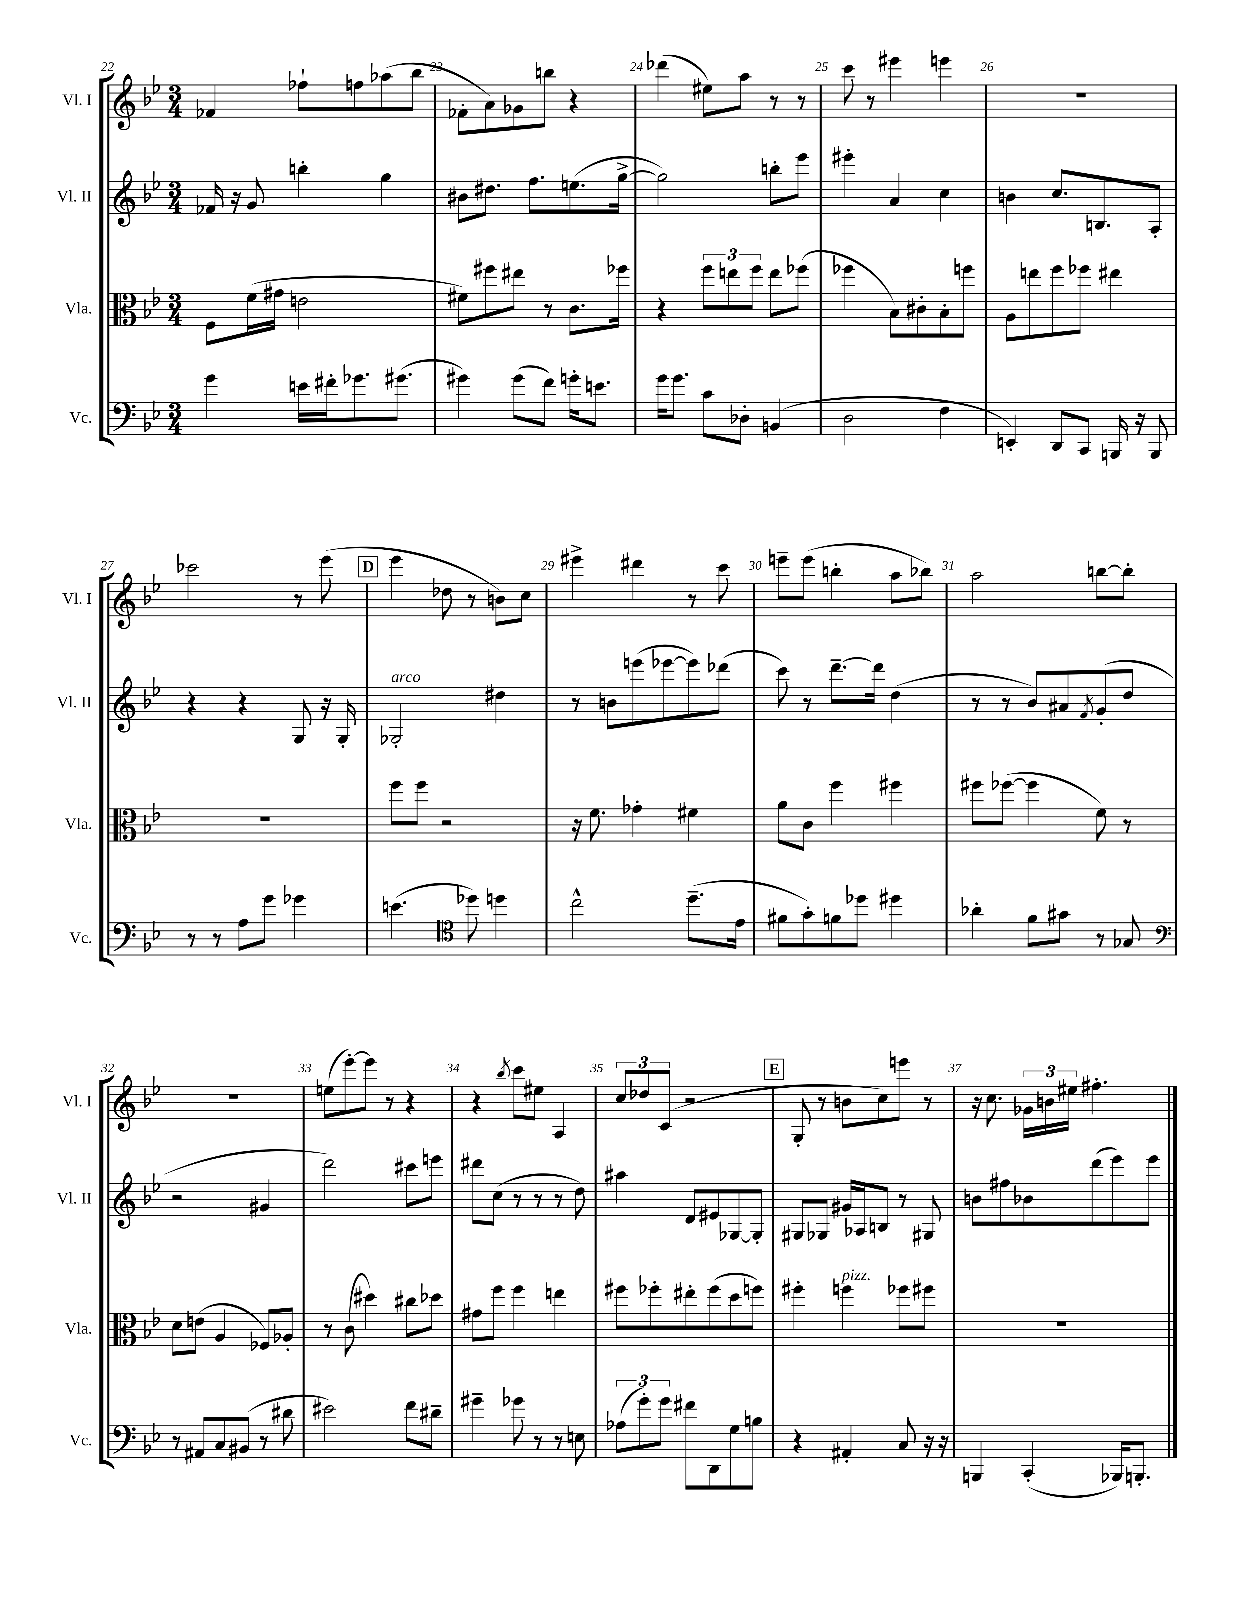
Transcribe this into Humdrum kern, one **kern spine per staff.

**kern	**kern	**kern	**kern
*part4	*part3	*part2	*part1
*staff4	*staff3	*staff2	*staff1
*I"Vc.	*I"Vla.	*I"Vl. II	*I"Vl. I
*I'Vc.	*I'Vla.	*I'Vl. II	*I'Vl. I
*clefF4	*clefC3	*clefG2	*clefG2
*k[b-e-]	*k[b-e-]	*k[b-e-]	*k[b-e-]
*M3/4	*M3/4	*M3/4	*M3/4
=22	=22	=22	=22
4g\	8F\L	16f-X/	4f-X/
.	.	16r	.
.	(16f\L	8g/	.
.	16g#X\JJ	.	.
16en\LL	2en\	4bbn'\	8ff-X`\L
16f#X'\J	.	.	.
8.g-X\	.	.	8ffn\
.	.	4gg\	(8aa-X\
(8.g#X\J	.	.	.
.	.	.	8bb-\J
=23	=23	=23	=23
4g#X\)	8f#X\L)	8b#X\L	8f-X'\L
.	8ff#X\	8.dd#X\J	8a\)
(8g#\L	8ee#X\J	.	8g-X\
.	.	8.ff\L	.
8f\J)	8r	.	8bbn\J
16gn'\KL	8.c\L	(8.een\	4r
8.en\J	.	.	.
.	16ff-X\Jk	[16gg^\Jk	.
=24	=24	=24	=24
16g\KL	4r	2gg\])	(4ddd-X\
8.g\J	.	.	.
8c\L	12ff\L	.	8ee#X\L)
.	12een\	.	.
8D-X'\J	.	.	8aa\J
.	12ff\J	.	.
(4BBn/	8ee\L	8bbn'\L	8r
.	(8ff-X\J	8eee-\J	8r
=25	=25	=25	=25
2D\	4ff-X\	4eee#X'\	8ccc\
.	.	.	8r
.	8B-\L)	4a/	4eee#X\
.	8c#X'\	.	.
4F\	8B-'\	4cc\	4eeen\
.	8ffn\J	.	.
=26	=26	=26	=26
4EEn'/)	8A\L	4bn\	2.r
.	8een\	.	.
8DD/L	8ff\	8.cc/L	.
8CC/J	8ff-X\J	.	.
.	.	8.Bn/	.
16BBBn/	4ee#X\	.	.
16r	.	.	.
8BBB/	.	8A'/J	.
!!LO:LB:g=z
=27	=27	=27	=27
8r	2.r	4r	2ccc-X\
8r	.	.	.
8A\L	.	4r	.
8g\J	.	.	.
4g-X\	.	8G/	8r
.	.	16r	(8eee-\
.	.	16G'/	.
!!LO:REH:place=s1:t=D
=28	=28	=28	=28
!	!	!LO:TX:a:i:t=arco	!
(4.en\	8ff\L	2G-X'/	4eee-\
.	8ff\J	.	.
.	2r	.	8dd-X\
*clefC4	*	*	*
8dd-X\)	.	.	8r
4ddn\	.	4dd#X\	8bn\L)
.	.	.	8cc\J
=29	=29	=29	=29
2cc^^\	16r	8r	4eee#X^\
.	8.f\	.	.
.	.	8bn\L	.
.	4g-X'\	(8eeen\	4ddd#X\
.	.	[8eee-X\	.
(8.dd~\L	4f#X\	8eee-\])	8r
.	.	(8ddd-X\J	8ccc\
16e-\Jk	.	.	.
=30	=30	=30	=30
8f#X\L	8a\L	8ccc\)	8eeen~\L
8g'\)	8c\J	8r	(8eee\J
8fn\	4ff\	[8.ddd~\L	4bbn'\
8dd-X\J	.	.	.
.	.	16ddd\Jk]	.
4dd#X\	4ff#X\	(4dd\	8aa\L
.	.	.	8bb-X\J)
=31	=31	=31	=31
4a-X'\	8ff#X\L	8r	2aa\
.	([8ff-X\J	8r	.
8f\L	4ff-\]	8b-/L)	.
8g#X\J	.	8a#X/	.
.	.	8qf/	.
8r	8f\)	(8g'/	[8bbn\L
8G-X/	8r	8dd/J	8bb'\J]
!!LO:LB:g=z
=32	=32	=32	=32
*clefF4	*	*	*
8r	8d\L	2r	2.r
8AA#X/L	(8en\J	.	.
8C/	4A/	.	.
(8BB#X/J	.	.	.
8r	8F-X/L)	4g#X/	.
8d#X\	8A-X'/J	.	.
=33	=33	=33	=33
2e#X\)	8r	2ddd\)	(8een\L
.	(8c\	.	[8eee-'\)
.	4dd#X\)	.	8eee-\J]
.	.	.	8r
8f\L	8cc#X\L	8ccc#X\L	4r
8d#X~\J	8dd-X\J	8eeen\J	.
=34	=34	=34	=34
4g#X~\	8g#X\L	8ddd#X\L	4r
.	8ff\J	(8cc\J	.
.	.	.	8qbb-/
8g-X\	4ff\	8r	8ccc\L
8r	.	8r	8ee#X\J
8r	4een\	8r	4A/
8En\	.	8dd\)	.
=35	=35	=35	=35
(12A-X\L	8ff#X\L	4aa#X\	12cc/L
12g'\)	.	.	12dd-X/
.	8ff-X'\	.	.
12g\J	.	.	(12c/J
8f#X\L	8ee#X'\	8d/L	2r
8DD\	(8ff-\	8e#X/	.
8G\	8dd\	[8G-X/	.
8Bn\J	8ffn\J)	8G-'/J]	.
!!LO:REH:place=s1:t=E
=36	=36	=36	=36
4r	4ff#X'\	8G#X/L	8G'/
.	.	8G-X/J	8r
!	!LO:TX:a:i:t=pizz.	!	!
4AA#X'/	4ffn\	16g#X/LL	8bn\L
.	.	16A-X/J	.
.	.	8Bn/J	8cc\)
8C/	8ff-X\L	8r	8eeen\J
16r	8ff#X\J	8G#X/	8r
16r	.	.	.
=37	=37	=37	=37
4BBBn/	2.r	8bn\L	16r
.	.	.	8.cc\
.	.	8ff#X\	.
(4CC'/	.	8b-X\	24g-X\LL
.	.	.	24bn\
.	.	.	24ee#X\JJ
.	.	(8ddd\	4.ff#X'\
16BBB-X/KL)	.	8eee-\)	.
8.BBBn'/J	.	.	.
.	.	8eee-\J	.
==	==	==	==
*-	*-	*-	*-
